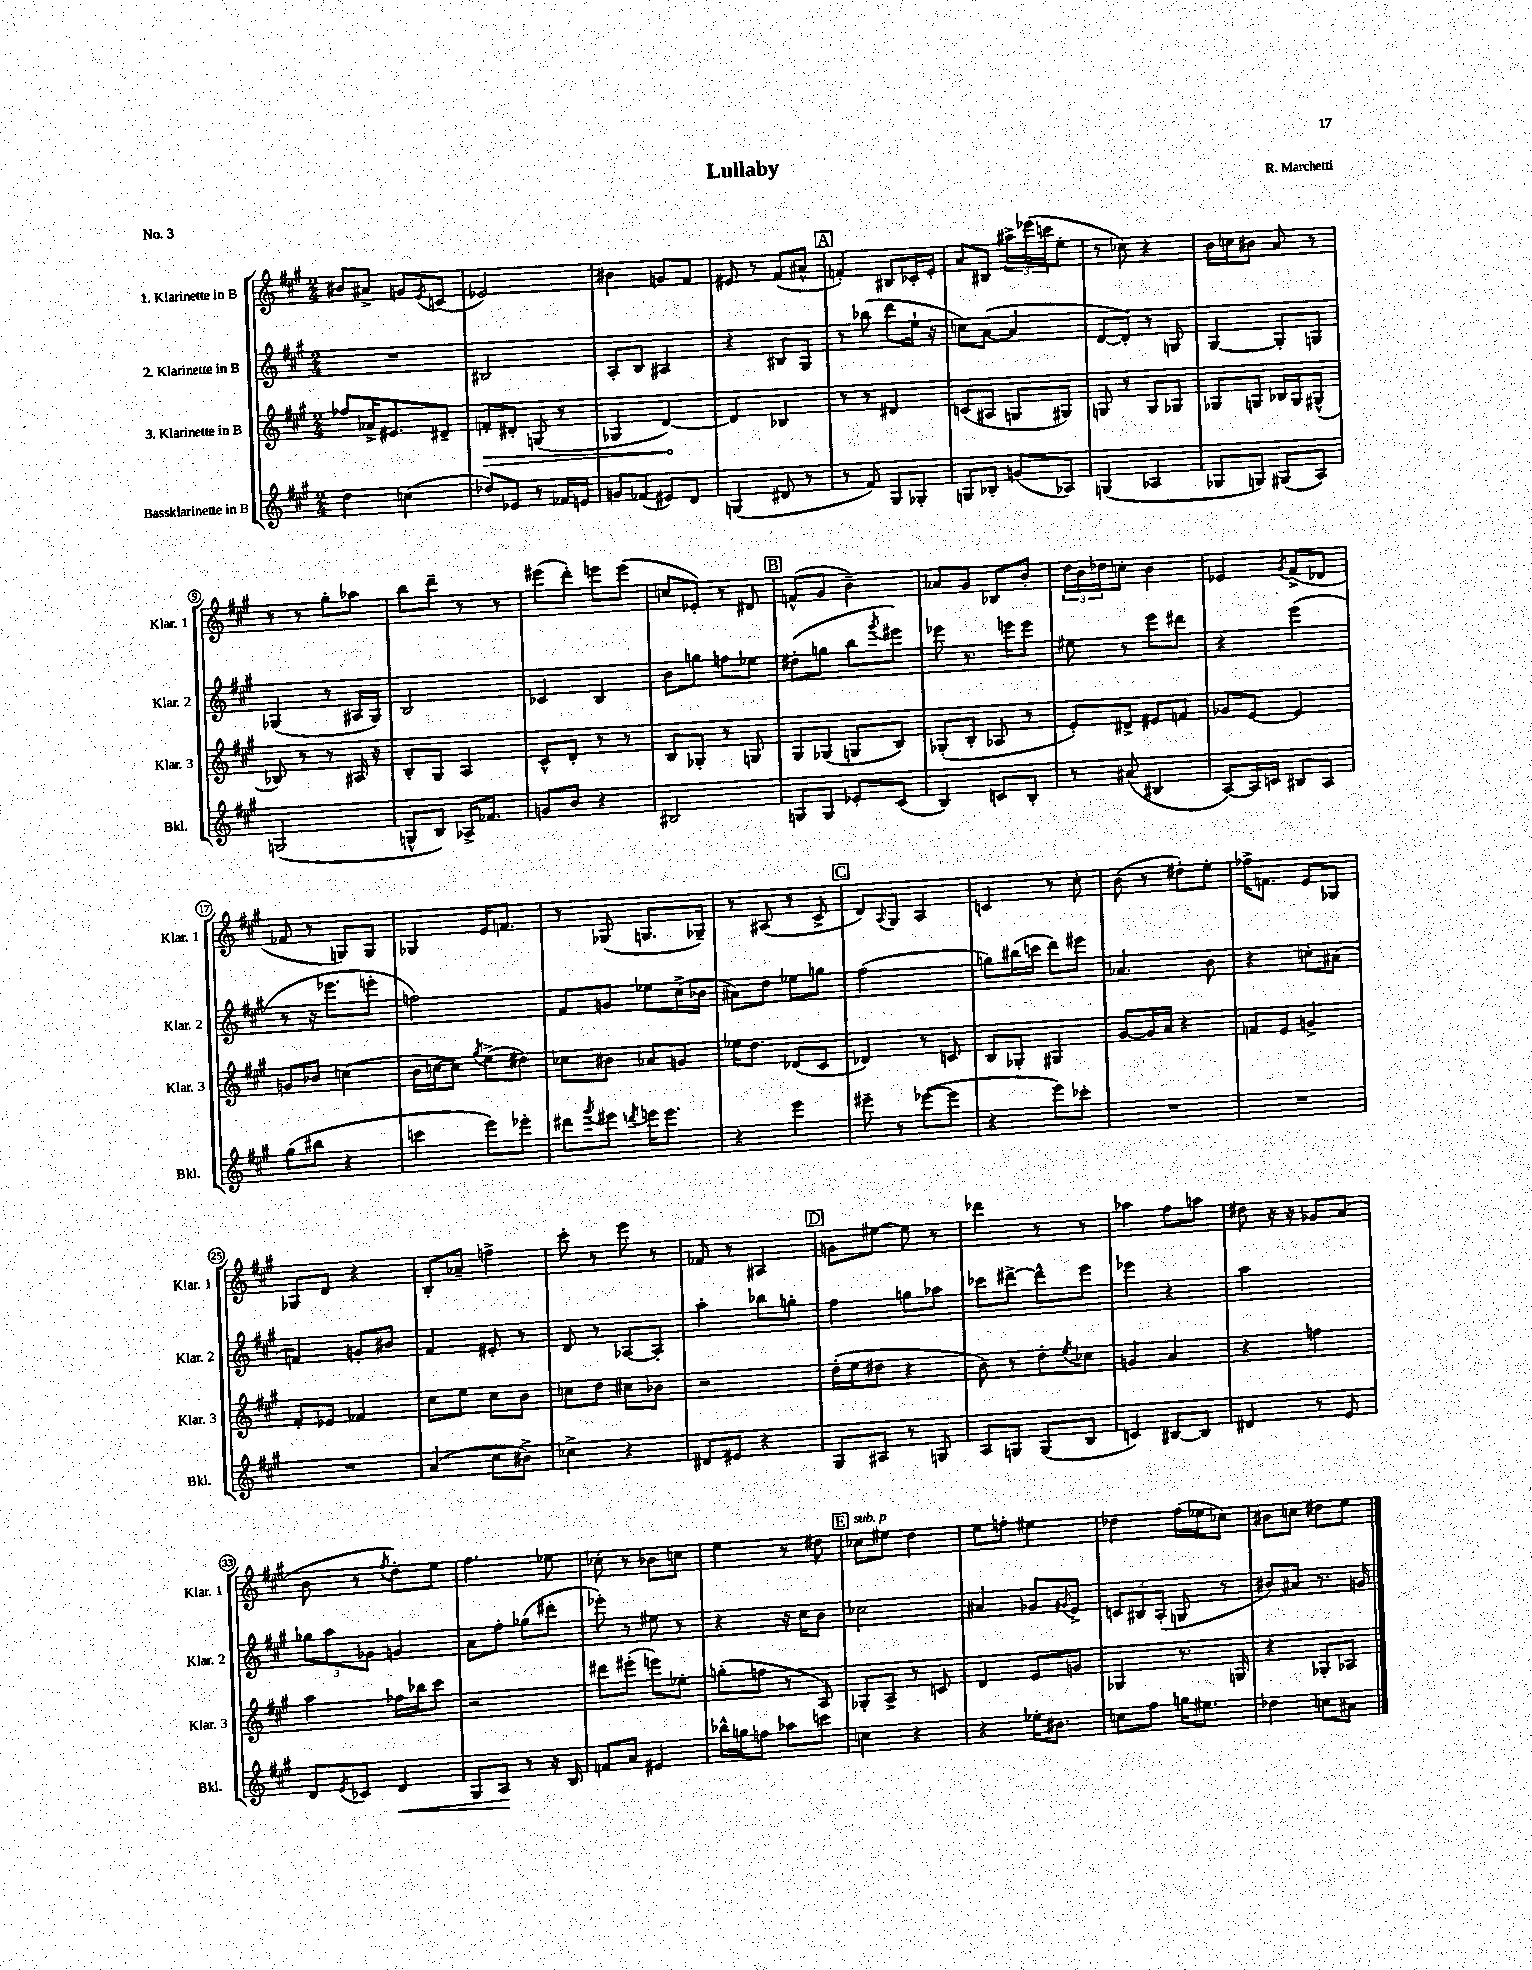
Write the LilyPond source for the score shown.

\header { title = "Lullaby" composer = "R. Marchetti" piece = "No. 3" }
<<
\new StaffGroup <<
\new Staff = "s0" \with { instrumentName = "1. Klarinette in B" shortInstrumentName = "Klar. 1" } {
    \clef treble \key a \major \numericTimeSignature \time 2/4
    bis'8 ais'8-> g'8 \acciaccatura { e'8 } c'8( |
    ees'2) |
    bis'4 g'8 fis'8 |
    eis'8 r8 fis'8( ais'8-^ |
    \mark \markup { \box "A" } f'4-.) bis8 ces'16-. e'16-. |
    a'8 bis8 \tuplet 3/2 { ais''16-> ees'''16( c'''16 } e''8-. |
    r8 ces''8) r4 |
    b'16 c''16 bis'8 a'8 r8 |
    r8 r8 gis''8-. aes''8 |
    b''8 d'''8-- r8 r8 |
    eis'''8( d'''8-.) e'''8 e'''8( |
    c''8 ees'8-.) r8 dis'8 |
    \mark \markup { \box "B" } f'8-^( gis'8 b'4--) |
    aes'8 gis'8 bes8 b'8-. |
    \tuplet 3/2 { d''16 b'16 des''16 } c''8-. b'4 |
    ees'4 \acciaccatura { gis'8 } fis'8->( des'8 |
    fes'8 r8 g8) g8 |
    ges4 e'16 f'8. |
    r8 ges8( g8. ges16--) |
    r8 ais8( r8 cis'8-> |
    \mark \markup { \box "C" } d'8) \appoggiatura { a8 } gis8 a4 |
    c'4 r8 cis''8-. |
    b'8( r8 dis''8-.) e''8-. |
    fes''16-> f'8. e'8 ges8 |
    ges8 d'8 r4 |
    b8-. aes'8-- f''4-> |
    cis'''8-. r8 e'''8 r8 |
    fes'8 r8 ais4 |
    \mark \markup { \box "D" } g'8 eis''8~ eis''8 r8 |
    des'''4 r8 r8 |
    aes''4 fis''8 a''8 |
    dis''8 r16 r16 ges'8 a'8( |
    b'8 r8 \acciaccatura { fis''8 } d''8-.) e''8 |
    fis''4. ees''8 |
    ces''8-. r8 bes'8 c''8 |
    e''4 r8 dis''8 |
    \mark \markup { \box "E" } ces''8^\markup { \italic "sub. p" } eis''8 d''4 |
    e''8 f''8-. eis''4 |
    des''4 fis''16( ees''16 ces''8) |
    bis'8 c''8 dis''8 e''8 \bar "|." |
}
\new Staff = "s1" \with { instrumentName = "2. Klarinette in B" shortInstrumentName = "Klar. 2" } {
    \clef treble \key a \major \numericTimeSignature \time 2/4
    R2 |
    bis2 |
    a8-. b8 ais4 |
    r4 bis8 gis8 |
    \mark \markup { \box "A" } r8 bes''8( d'''8 e''16-! r16 |
    c''8) a'8~( a'4 |
    d'8~ d'8-.) r8 g8 |
    gis4~ gis8-. g8 |
    ges4( r8 ais16 ges16) |
    b2 |
    ces'4 b4 |
    b'8 g''8 f''8 ees''8 |
    \mark \markup { \box "B" } dis''8-.( g''8 b''8 \acciaccatura { gis'''8 } eis'''8) |
    ees'''8 r8. e'''16 e'''8 |
    eis''8 r8 e'''8 dis'''8 |
    r4 e'''4( |
    r8 r16 ees'''8. e'''8-. |
    f''2) |
    fis'8 g'8 ees''8 cis''16->( bes'16 |
    ais'8) d''8 ees''8 g''8 |
    \mark \markup { \box "C" } fis''2( |
    g''8) bis''16( c'''16 d'''8) eis'''8 |
    aes'4. b'8 |
    r4 c''8-. ais'8( |
    f'4) g'8-. bis'8 |
    fis'4 eis'8-. r8 |
    d'8 r8 aes8~ aes8-. |
    a''4-. bes''8 g''8-. |
    \mark \markup { \box "D" } fis''4 g''8 aes''8 |
    ces'''8 dis'''8~-> dis'''8-^ e'''8 |
    ees'''4 r4 |
    a''2 |
    \tuplet 3/2 { ges''8 a''8 ges'8 } g'4 |
    a'8 fis''8-. ges''8( dis'''8-. |
    ees'''8-.) r8 eis''8 r8 |
    r4 r16 cis''16 b'8 |
    \mark \markup { \box "E" } ces''2 |
    ais'4 ges'8 \acciaccatura { gis'8 } e'8-> |
    \tuplet 3/2 { c'8 bis8 a8-.( } g8 r8 |
    bis'8) ais'8 r8. g'16 \bar "|." |
}
\new Staff = "s2" \with { instrumentName = "3. Klarinette in B" shortInstrumentName = "Klar. 3" } {
    \clef treble \key a \major \numericTimeSignature \time 2/4
    fes''8 aes'16-> eis'8. dis'8-- |
    \once \override Hairpin.circled-tip = ##t f'8-.\> dis'8-. g8( r8 |
    ges4 d'4~\!) |
    d'4 bes4 |
    \mark \markup { \box "A" } r8 r8 dis'4 |
    c'8( ais8 g8 gis8) |
    g8 r8 g8 ges8 |
    ges8 g8 bes16 g16 gis8-^( |
    bes8) r8 r8 ais16 r16 |
    b8-. gis8 a4 |
    cis'8-^ d'8-. r8 r8 |
    b8 ges8-. r8 g8 |
    \mark \markup { \box "B" } gis8 ges8( g8 b8) |
    ges8-.( b8-. aes8 r8 |
    e'8-.) dis'8-> eis'8 f'8 |
    ges'8 e'8~ e'4 |
    g'8 bes'8 c''4( |
    b'16 c''16~ c''8) \acciaccatura { gis''8 } e''8->( dis''8) |
    ces''8 bis'8 aes'8 g'8 |
    ees''16 d''8. des'8( cis'8 |
    \mark \markup { \box "C" } des'4) r8 c'8 |
    b8 ges8-. gis4 |
    gis'8~ gis'16 a'16 r4 |
    f'8 e'8 g'4-> |
    fis'8-. ees'8 fes'4 |
    cis''8 e''8 cis''8 b'8 |
    c''8 d''8 cis''8 bes'8 |
    r2 |
    \mark \markup { \box "D" } d''16-.( e''16 dis''8 r4 |
    b'8) r8 d''8-. \acciaccatura { e''8 } ces''8 |
    g'4 a'4 |
    r4 f''4 |
    a''4 fes''16 bes''16 cis'''8 |
    r2 |
    dis'''8 eis'''8-.( e'''8) ees''8-. |
    g''8-.( f''8 r8 a8) |
    \mark \markup { \box "E" } ges8-. a8-> r8 c'8 |
    d'4 e'8 g'8 |
    ges4 r8. g16 |
    r4 ges8-. aes8 \bar "|." |
}
\new Staff = "s3" \with { instrumentName = "Bassklarinette in B" shortInstrumentName = "Bkl." } {
    \clef treble \key a \major \numericTimeSignature \time 2/4
    d''4 c''4( |
    des''8) ees'8 r8 fes'16 e'16 |
    g'8 fes'8( eis'8) d'8 |
    g4( dis'8 r8 |
    \mark \markup { \box "A" } r8 fis'8) gis8 ges8-. |
    g8 bes8-. g'8( aes8) |
    g4( aes4 |
    ges8 g8) gis8( a8) |
    g2( |
    g8-^ b8) aes16-> fes'8. |
    g'8 b'8 r4 |
    bis2 |
    \mark \markup { \box "B" } g8 g8 ees'8-. cis'8( |
    b4) c'8 b8-. |
    r8 ais'8( bis4 |
    a8~) a16 c'16 bis8 a8 |
    gis''8( bis''8 r4 |
    c'''4 e'''8) ees'''8-. |
    dis'''8 \acciaccatura { gis'''8 } eis'''8 \acciaccatura { d'''8 } e'''16 e'''8. |
    r4 e'''4 |
    \mark \markup { \box "C" } eis'''8-- r8 ees'''8~( ees'''8 |
    r4 e'''8) ces'''8-. |
    R2 |
    R2 |
    R2 |
    a'4( cis''8 bis'8->) |
    ces''4-> r4 |
    dis'8 eis'8 r4 |
    \mark \markup { \box "D" } gis8 ais8 r8 g8 |
    a8 g8 g8( b8 |
    c'4) bis8~ bis8 |
    dis'4 r8 e'8 |
    d'8 \acciaccatura { e'8 } ces'8 d'4\< |
    gis8 a8\! r8 r16 b16 |
    f'8 a'8 eis'4 |
    bes''16-^ g''16 f''8 aes''8 c'''8 |
    \mark \markup { \box "E" } c''4 r4 |
    r4 ees''16-. bis'8. |
    c''8 fis''8 g''16 eis''8. |
    des''4 c''8 ais'8 \bar "|." |
}
>>
>>
\layout { \context { \Score \override BarNumber.stencil = #(make-stencil-circler 0.1 0.3 ly:text-interface::print) } }
